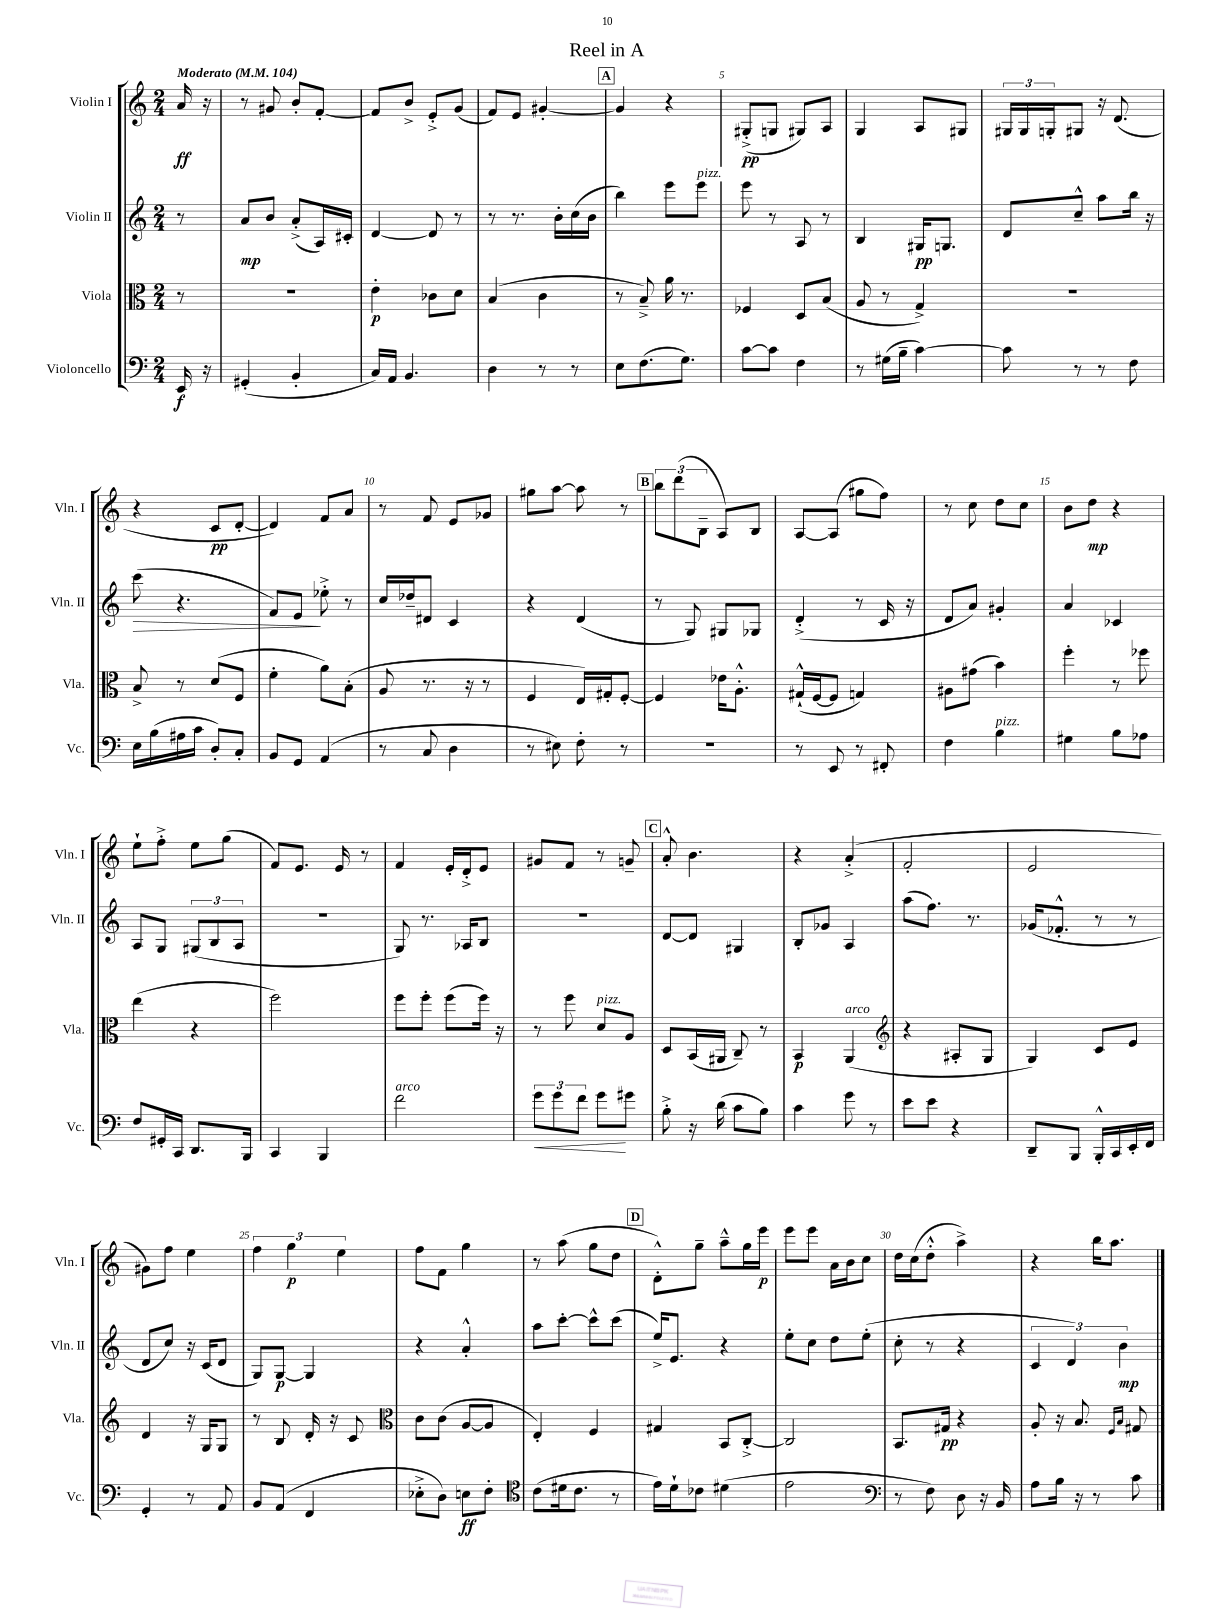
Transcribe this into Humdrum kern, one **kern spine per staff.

**kern	**kern	**kern	**kern
*staff4	*staff3	*staff2	*staff1
*clefF4	*clefC3	*clefG2	*clefG2
*k[]	*k[]	*k[]	*k[]
*M2/4	*M2/4	*M2/4	*M2/4
*MM104	*MM104	*MM104	*MM104
16EE	8r	8r	16a
16r	.	.	16r
=	=	=	=
(4GG#'	2r	8a	8r
.	.	8b	8g#
4BB'	.	(8a'^	8b'
.	.	16A)	[8f'
.	.	16c#'	.
=	=	=	=
16C)	4e'	[4d	8f]
16AA	.	.	.
4.BB	.	.	8b^
.	8c-	8d]	8e'^
.	8d	8r	(8g
=	=	=	=
4D	(4B	8r	8f)
.	.	8.r	8e
8r	4c	.	[4g#'
.	.	16b'	.
8r	.	(16cc	.
.	.	16b	.
=	=	=	=
8E	8r	4bb)	4g#]
(8.F	8B~^)	.	.
.	16a	8eee	4r
8.G)	8.r	.	.
.	.	8eee	.
=	=	=	=
[8c	4F-	8eee	(8G#'^
8c]	.	8r	8G
4F	8D	8A	8G#)
.	(8B	8r	8A
=	=	=	=
8r	8A	4B	4G
(16G#	8r	.	.
16B~	.	.	.
[4c)	4G^)	16G#	8A
.	.	8.G	.
.	.	.	8G#
=	=	=	=
8c]	2r	8d	24G#
.	.	.	24G#
.	.	.	24G'
8r	.	8cc~^^	8G#
8r	.	8aa	16r
.	.	.	(8.d
8F	.	16bb	.
.	.	16r	.
=	=	=	=
16E	8B^	(8ccc	4r
(16B	.	.	.
16A#	8r	4.r	.
16c	.	.	.
8D')	(8d	.	8c
8C'	8F	.	[8d'
=	=	=	=
8BB	4f'	8f)	4d])
8GG	.	8e	.
(4AA	8a)	8ee-'^	8f
.	(8B'	8r	8a
=	=	=	=
8r	8A	16cc	8r
.	.	16dd-~	.
8C	8.r	8d#	8f
4D	.	4c	8e
.	16r	.	.
.	8r	.	8g-
=	=	=	=
8r	4F	4r	8gg#
8E#)	.	.	[8aa
8F'	16E)	(4d	8aa]
.	16G#'	.	.
8r	[8F'	.	8r
=	=	=	=
2r	4F]	8r	12bb
.	.	.	(12ddd
.	.	8G)	.
.	.	.	12B~
.	16e-	8G#	8A)
.	8.A'^^	.	.
.	.	8G-	8B
=	=	=	=
8r	(16G#`^^	(4d'^	[8A
.	[16F	.	.
8EE	8F]	.	(8A]
8r	4G)	8r	8gg#
8FF#'	.	16c	8ff)
.	.	16r	.
=	=	=	=
4F	8A#	8d	8r
.	(8g#	8a)	8cc
4B	4b)	4g#'	8dd
.	.	.	8cc
=	=	=	=
4G#	4ff'	4a	8b
.	.	.	8dd
8B	8r	4c-	4r
8A-	8ff-	.	.
=	=	=	=
8F	(4ee	8A	8ee`
16GG#'	.	8G	8ff'^
16CC	.	.	.
8.DD	4r	(12G#	8ee
.	.	12B	.
.	.	.	(8gg
.	.	12A	.
16BBB	.	.	.
=	=	=	=
4CC	2ff)	2r	8f)
.	.	.	8.e
4BBB	.	.	.
.	.	.	16e
.	.	.	8r
=	=	=	=
2f	8ff	8G)	4f
.	8ff'	8.r	.
.	(8ff	.	16e'
.	.	16A-	16d'^
.	16ff)	8B	8e
.	16r	.	.
=	=	=	=
12g	8r	2r	8g#
12g	.	.	.
.	8ff	.	8f
12f	.	.	.
8g	8d	.	8r
8g#	8A	.	8g~
=	=	=	=
8B'^	8D	[8d	8a'^^
16r	(16BB	8d]	4.b
(16d	16AA#	.	.
8c	8C~)	4G#	.
8B)	8r	.	.
=	=	=	=
4c	4BB	8B'	4r
.	.	8g-	.
8g	(4AA	4A	(4a'^
8r	.	.	.
=	=	=	=
*	*clefG2	*	*
8e	4r	(8aa	2f'
8e	.	8.ff)	.
4r	8A#'	.	.
.	.	8.r	.
.	8G	.	.
=	=	=	=
8DD~	4G)	(16g-	2e
.	.	8.f-'^^	.
8BBB	.	.	.
16BBB'^^	8c	8r	.
16CC	.	.	.
16EE'	8e	8r	.
16FF	.	.	.
=	=	=	=
4GG'	4d	8d	8g#)
.	.	8cc)	8ff
8r	16r	16r	4ee
.	16G	(16c	.
8AA	8G	8d	.
=	=	=	=
8BB	8r	8G)	6ff
(8AA	8B	[8G	.
.	.	.	6gg
4FF	16d'	4G]	.
.	16r	.	.
.	.	.	6ee
.	8c	.	.
=	=	=	=
*	*clefC3	*	*
8E-'^	8c	4r	8ff
8D)	(8c	.	8f
8E	[8A	4a'^^	4gg
8F'	8A]	.	.
=	=	=	=
*clefC4	*	*	*
(8c	4E')	8aa	8r
16d#	.	[8ccc'	(8aa
8.c	.	.	.
.	4F	8ccc^^]	8gg
8r	.	(8ccc	8dd
=	=	=	=
16e)	4G#	16ee^)	8d'^^)
16d`	.	8.e	.
8c-	.	.	8gg~
(4d#	8BB	4r	8aa~^^
.	[8C'^	.	16gg
.	.	.	16eee
=	=	=	=
2e	2C]	8ee'	8eee
.	.	8cc	8eee
.	.	8dd	16a
.	.	.	16b
.	.	(8ee'	8cc
=	=	=	=
*clefF4	*	*	*
8r	8.BB	8cc'	16dd
.	.	.	(16cc
8F)	.	8r	8dd'^^
.	16G#	.	.
8D	4r	4r	4aa^)
16r	.	.	.
16BB	.	.	.
=	=	=	=
8A	8A'	6c	4r
16B	16r	.	.
.	.	6d)	.
16r	8.B	.	.
8r	.	.	16bb
.	.	.	8.aa
.	.	6b	.
.	16qqF	.	.
.	16qqB	.	.
8c	8G#	.	.
==	==	==	==
*-	*-	*-	*-
